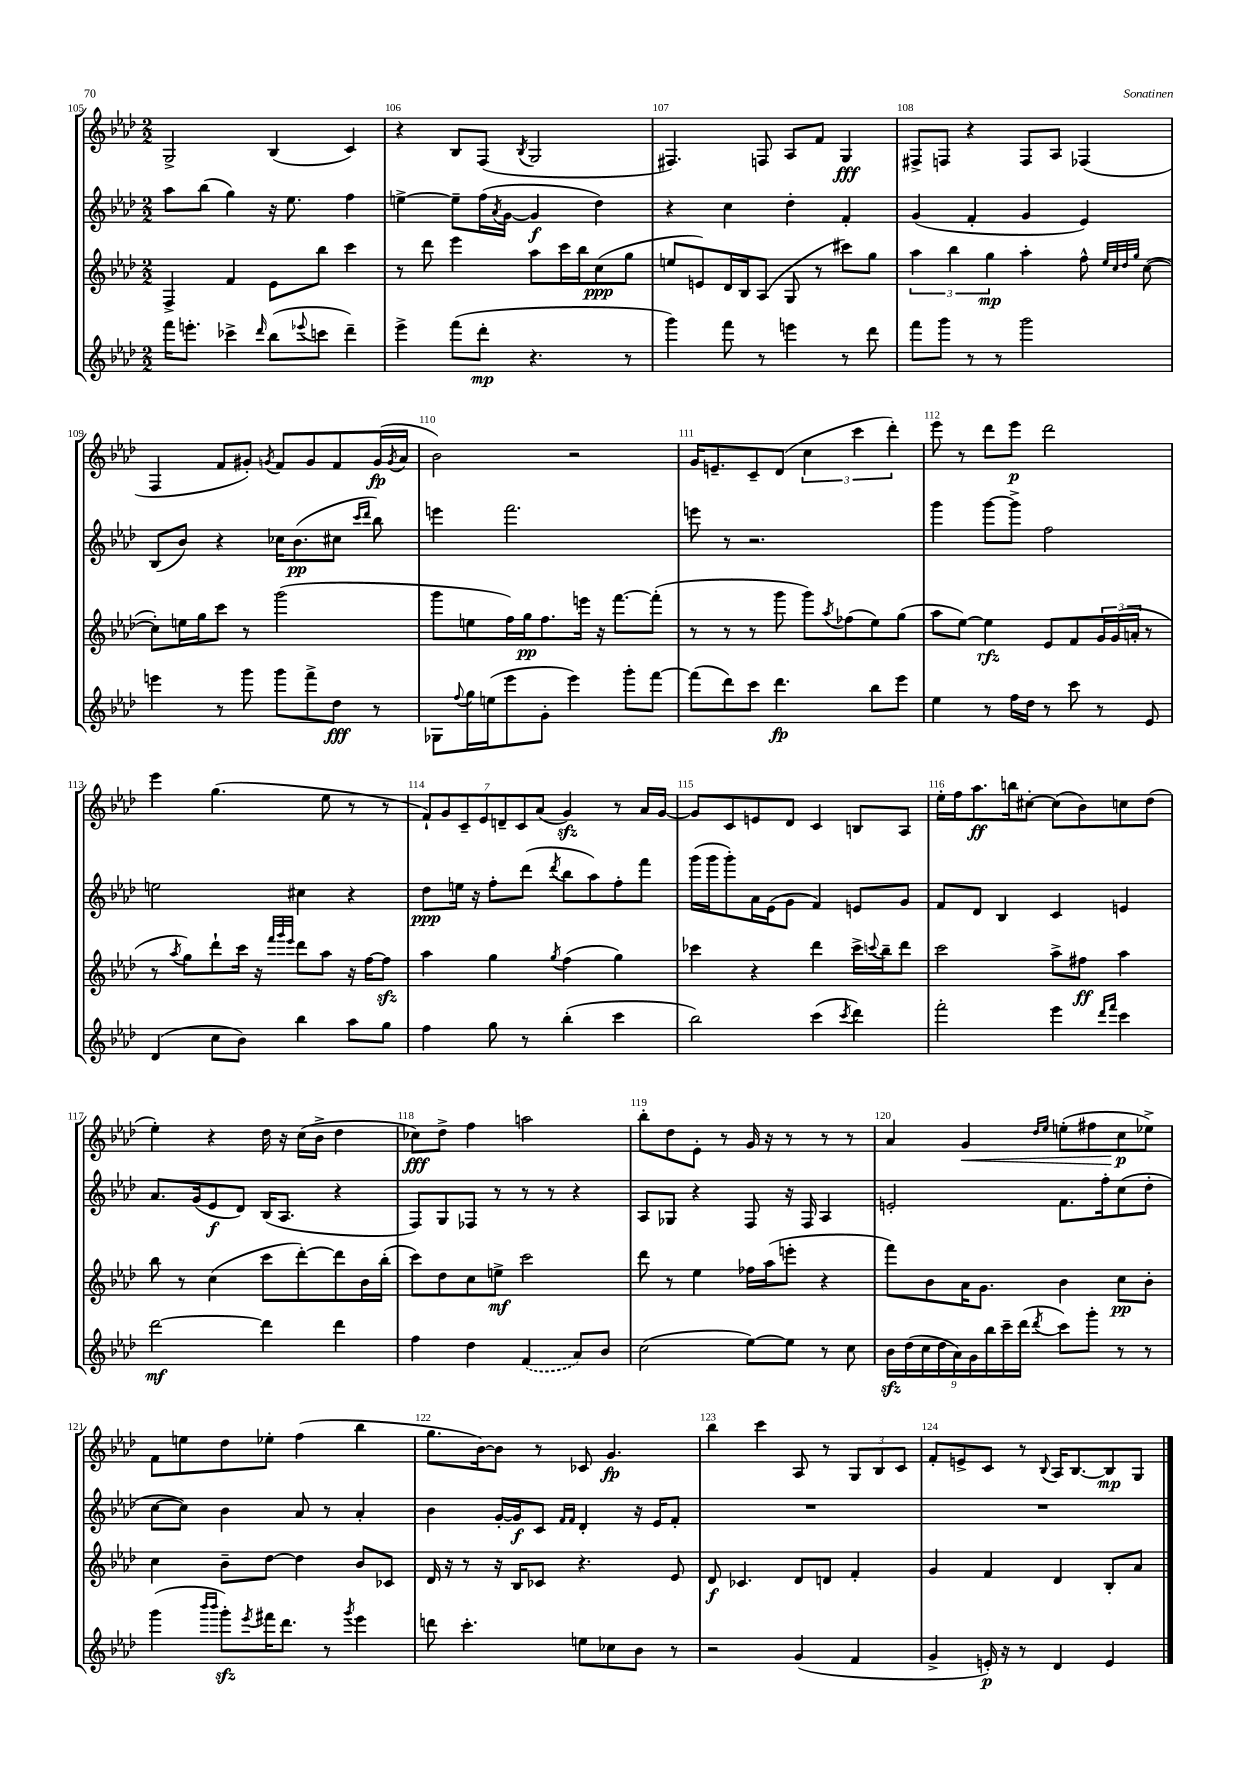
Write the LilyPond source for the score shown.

<<
\new StaffGroup <<
\new Staff = "s0" {
    \clef treble \key aes \major \numericTimeSignature \time 2/2
    g2-> bes4( c'4) |
    r4 bes8 f8( \acciaccatura { bes8 } g2 |
    fis4.) f8 aes8 f'8 g4\fff |
    fis8-> f8 r4 f8 aes8 fes4( |
    f4 f'8 gis'8-.) \acciaccatura { g'8 } f'8 g'8 f'8 g'16\fp( \acciaccatura { g'8 } aes'16 |
    bes'2) r2 |
    g'16 e'8.-- c'8-- des'8( \tuplet 3/2 { c''4 c'''4 des'''4-.) } |
    ees'''8 r8 des'''8 ees'''8\p des'''2 |
    ees'''4 g''4.( ees''8 r8 r8 |
    \tuplet 7/4 { f'8-!) g'8 c'8-- ees'8 d'8-- c'8 aes'8( } g'4\sfz) r8 aes'16 g'16~ |
    g'8 c'8 e'8 des'8 c'4 b8 aes8 |
    ees''16-. f''16 aes''8.\ff b''16 cis''8~-. cis''8( bes'8) c''8 des''8( |
    ees''4-.) r4 des''16 r16 c''16( bes'16-> des''4 |
    ces''8\fff) des''8-> f''4 a''2 |
    bes''8-. des''8 ees'8-. r8 g'16 r16 r8 r8 r8 |
    aes'4 g'4\< \grace { des''16 ees''16 } e''8-.( fis''8 c''8\p\! ees''8->) |
    f'8 e''8 des''8 ees''8-. f''4( bes''4 |
    g''8. bes'16~) bes'8 r8 ces'8 g'4.\fp |
    bes''4 c'''4 aes8 r8 \tuplet 3/2 { g8 bes8 c'8 } |
    f'8-. e'8-> c'8 r8 \appoggiatura { bes8 } aes16 bes8.~ bes8\mp g8 \bar "|." |
}
\new Staff = "s1" {
    \clef treble \key aes \major \numericTimeSignature \time 2/2
    aes''8 bes''8( g''4) r16 ees''8. f''4 |
    e''4~-> e''8-- f''16( \acciaccatura { aes'8 } g'16~ g'4\f des''4) |
    r4 c''4 des''4-. f'4-. |
    g'4( f'4-. g'4 ees'4) |
    bes8( bes'8) r4 ces''16 bes'8.\pp( cis''8 \grace { c'''16 des'''16 } bes''8) |
    e'''4 f'''2. |
    e'''8 r8 r2. |
    g'''4 g'''8~ g'''8-> f''2 |
    e''2 cis''4 r4 |
    des''8\ppp e''16 r16 f''8-. des'''8( \acciaccatura { des'''8 } bes''8 aes''8) f''8-. f'''8 |
    g'''16( g'''16 g'''8-.) aes'16 ees'16( g'8 f'4) e'8 g'8 |
    f'8 des'8 bes4 c'4 e'4 |
    aes'8. g'16( ees'8\f des'8) bes16( aes8. r4 |
    f8) g8 fes8 r8 r8 r8 r4 |
    aes8 ges8 r4 f8 r16 f16 aes4 |
    e'2-. f'8. f''16-. c''8( des''8-. |
    c''8~ c''8) bes'4 aes'8 r8 aes'4-. |
    bes'4 g'16~-. g'16\f c'8 \grace { f'16 f'16 } des'4-. r16 ees'16 f'8-. |
    R1 |
    R1 \bar "|." |
}
\new Staff = "s2" {
    \clef treble \key aes \major \numericTimeSignature \time 2/2
    f4-> f'4 ees'8 bes''8 c'''4 |
    r8 des'''8 ees'''4 aes''8 c'''16 bes''16 c''8\ppp( g''8 |
    e''8 e'8) des'16 bes16 aes8( g8 r8 cis'''8) g''8 |
    \tuplet 3/2 { aes''4 bes''4 g''4\mp } aes''4-. f''8-^ \grace { ees''32 c''32 des''32 g''32 } c''8~( |
    c''8-.) e''16 g''16 c'''8 r8 g'''2( |
    g'''8 e''8 f''16) g''16\pp f''8. e'''16 r16 f'''8.~ f'''8-.( |
    r8 r8 r8 g'''8 g'''8) \acciaccatura { aes''8 } fes''8( ees''8) g''8( |
    aes''8 ees''8~) ees''4\rfz ees'8 f'8 \tuplet 3/2 { g'16 g'16( a'16-. } r8 |
    r8 \acciaccatura { aes''8 } g''8) des'''8-! c'''16 r16 \grace { f'''32 g'''32 ees'''32 } des'''8 aes''8 r16 f''16~ f''8\sfz |
    aes''4 g''4 \acciaccatura { g''8 } f''4( g''4) |
    ces'''4 r4 des'''4 ces'''16-> \appoggiatura { c'''8 } bes''16-- des'''8 |
    c'''2 aes''8-> fis''8\ff aes''4 |
    bes''8 r8 c''4( c'''8 des'''8~-.) des'''8 bes'16 bes''16-.( |
    c'''8) des''8 c''8 e''8->\mf c'''2 |
    des'''8 r8 ees''4 fes''16 aes''16( e'''8-. r4 |
    f'''8) bes'8 aes'16 g'8. bes'4 c''8\pp bes'8-. |
    c''4 bes'8-- des''8~ des''4 bes'8 ces'8 |
    des'16 r16 r8 r16 bes16 ces'8 r4. ees'8 |
    des'8\f ces'4. des'8 d'8 f'4-. |
    g'4 f'4 des'4 bes8-. aes'8 \bar "|." |
}
\new Staff = "s3" {
    \clef treble \key aes \major \numericTimeSignature \time 2/2
    f'''16 e'''8.-. ces'''4-> \grace { des'''16 } bes''8( \appoggiatura { ees'''8 } c'''8 des'''4--) |
    ees'''4-> f'''8( des'''8-.\mp r4. r8 |
    g'''4) f'''8 r8 e'''4 r8 des'''8 |
    f'''8 g'''8 r8 r8 g'''2 |
    e'''4 r8 g'''8 g'''8 f'''8-> des''8\fff r8 |
    ges8 \appoggiatura { f''8 } g''16 e''16( ees'''8 g'8-. ees'''4) g'''8-. f'''8~ |
    f'''8( des'''8) c'''8 des'''4.\fp bes''8 ees'''8 |
    ees''4 r8 f''16 des''16 r8 c'''8 r8 ees'8 |
    des'4( c''8 bes'8) bes''4 aes''8 g''8 |
    f''4 g''8 r8 bes''4-.( c'''4 |
    bes''2) c'''4( \acciaccatura { c'''8 } des'''4) |
    f'''2-. ees'''4 \grace { des'''16 f'''16 } c'''4 |
    des'''2~\mf des'''4 des'''4 |
    f''4 des''4 \once \slurDashed f'4( aes'8) bes'8 |
    c''2( ees''8~) ees''8 r8 c''8 |
    \tuplet 9/8 { bes'16\sfz des''16( c''16 des''16 aes'16) g'16 bes''16 c'''16-- des'''16( } \acciaccatura { des'''8 } c'''8) g'''8-. r8 r8 |
    g'''4( \grace { bes'''16 bes'''16 } g'''8-.\sfz) \acciaccatura { ees'''8 } fis'''16 des'''8. r8 \acciaccatura { g'''8 } ees'''4 |
    d'''8 c'''4.-. e''8 ces''8 bes'8 r8 |
    r2 g'4( f'4 |
    g'4-> e'16-.\p) r16 r8 des'4 e'4 \bar "|." |
}
>>
>>
\layout { \context { \Score currentBarNumber = #105 \override BarNumber.break-visibility = ##(#f #t #t) barNumberVisibility = #all-bar-numbers-visible } }
